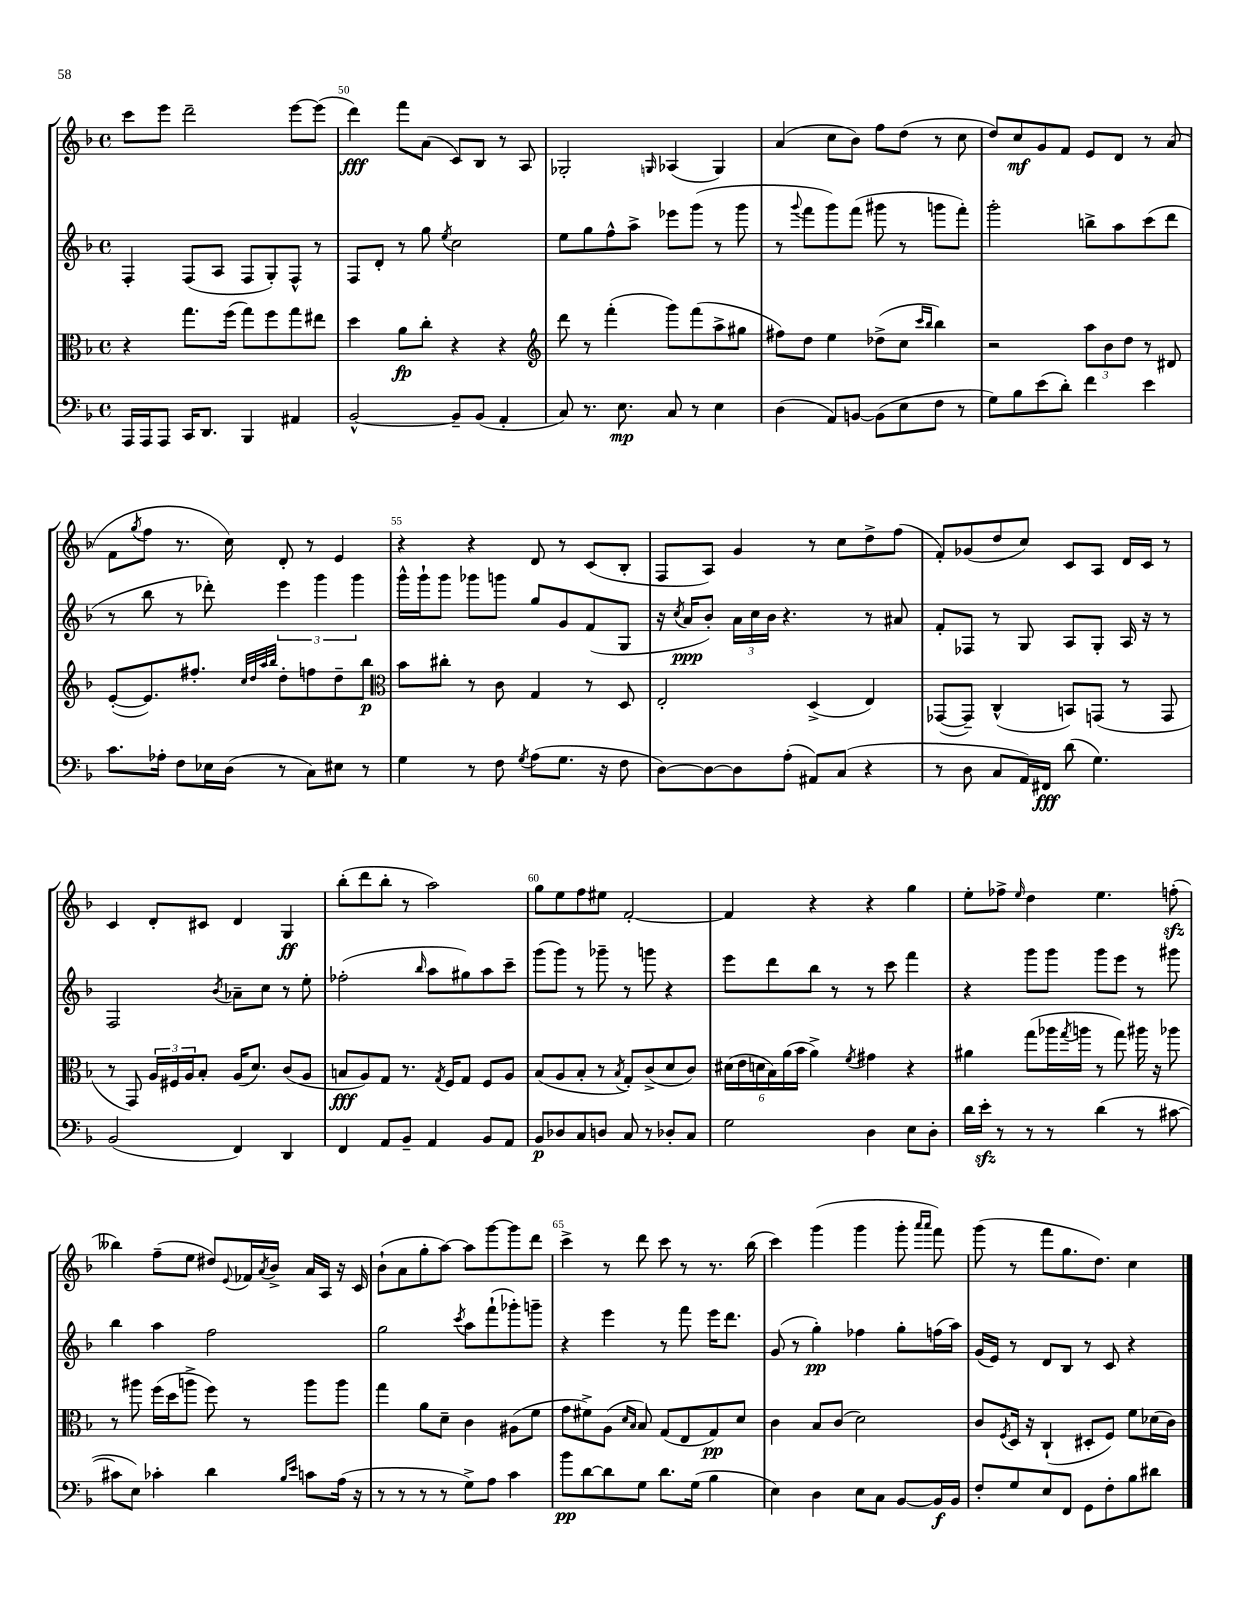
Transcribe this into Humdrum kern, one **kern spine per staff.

**kern	**kern	**kern	**kern
*staff4	*staff3	*staff2	*staff1
*clefF4	*clefC3	*clefG2	*clefG2
*k[b-]	*k[b-]	*k[b-]	*k[b-]
*M4/4	*M4/4	*M4/4	*M4/4
*met(c)	*met(c)	*met(c)	*met(c)
16AAA/LL	4r	4F'/	8ccc\L
16AAA/J	.	.	.
8AAA/J	.	.	8eee\J
16CC/LK	8.gg\L	(8F/L	2ddd~\
8.DD/J	.	.	.
.	.	8A/J	.
.	(16ff\Jk	.	.
4BBB-/	8gg\L)	8F/L	.
.	8ff\	8G'/)	.
4AA#/	8gg\	8F^^/J	[8eee\L
.	8ee#\J	8r	(8eee\]J
=	=	=	=
[2BB-^^/	4dd\	8F/L	4ddd\)
.	.	8d'/J	.
.	8a\L	8r	8fff\L
.	8cc'\J	8gg\	(8a\J
.	.	8qee/	.
8BB-~/]L	4r	2cc\	8c/L)
(8BB-/J	.	.	8B-/J
4AA'/	4r	.	8r
.	.	.	8A/
=	=	=	=
*	*clefG2	*	*
8C/)	8ddd\	8ee\L	2G-'/
8.r	8r	8gg\	.
.	(4fff'\	8ff^^\	.
8.E\	.	.	.
.	.	8aa^\J	.
.	.	.	16qqG/
8C/	8ggg\L)	8eee-\L	(4A-/
8r	(8fff\	(8ggg\J	.
4E\	8aa^\	8r	4G/)
.	8gg#\J	8ggg\	.
=	=	=	=
(4D\	8ff#\L)	8r	(4a/
.	.	8qqggg/	.
.	8dd\J	8fff\L	.
8AA/L)	4ee\	8ggg\)	8cc\L
[8BB/J	.	(8fff\J	8b-\J)
(8BB\]L	(8dd-^\L	8ggg#\	8ff\L
8E\	8cc\J	8r	(8dd\J
.	16qqccc/LL	.	.
.	16qqbb-/JJ	.	.
8F\J	4bb-\)	8ggg\L	8r
8r	.	8fff'\J)	8cc\
=	=	=	=
8G\L)	2r	2ggg'\	8dd/L)
8B-\	.	.	8cc/
(8e\	.	.	8g/
8d'\J)	.	.	8f/J
4f\	12aa\L	8bb^\L	8e/L
.	12b-\	.	.
.	.	8aa\	8d/J
.	12dd\J	.	.
4e\	8r	(8ccc\	8r
.	8d#/	8ddd\J	(8a/
=	=	=	=
8.c\L	([8e'/L	8r	8f\L
.	.	.	8qgg/
.	8.e/])	8bb-\	8ff\J
16A-'\Jk	.	.	.
8F\L	.	8r	8.r
.	8.ff#'/J	.	.
16E-\L	.	8ddd-'\)	.
(16D\JJ	.	.	16cc\)
.	32qqcc/LLL	.	.
.	32qqdd/	.	.
.	32qqaa/	.	.
.	32qqbb-/JJJ	.	.
8r	8dd'\L	6eee\	8d'/
8C\L)	8ff\	.	8r
.	.	6ggg\	.
8E#\J	8dd~\	.	4e/
.	.	6ggg\	.
8r	8bb-\J	.	.
=	=	=	=
*	*clefC3	*	*
4G\	8b-\L	16ggg^^\LL	4r
.	.	16ggg`\J	.
.	8cc#'\J	8ggg\J	.
8r	8r	8ggg-\L	4r
8F\	8c\	8ggg\J	.
8qG/	.	.	.
(8A\L	4G/	8gg/L	8d/
8.G\J	.	8g/	8r
.	8r	(8f/	(8c/L
16r	.	.	.
8F\	8D/	8G/J	8B-'/J
=	=	=	=
[8D\L)	2E'/	16r	8F/L
.	.	8qcc/	.
.	.	16a/LK	.
8D\_	.	8b-'/J)	8A/J)
8D\]	.	24a\LL	4g/
.	.	24cc\	.
.	.	24b-\JJ	.
(8A'\J	.	4.r	.
8AA#/L)	(4D^/	.	8r
(8C/J	.	.	8cc\L
4r	4E/)	8r	8dd^\
.	.	8a#/	(8ff\J
=	=	=	=
8r	([8GG-/L	8f'/L	8f'/L)
8D\	8GG-~/]J)	8F-/J	(8g-/
8C/L	(4C^^/	8r	8dd/
16AA/L)	.	8G/	8cc/J)
16FF#/JJ	.	.	.
(8d\	8BB/L)	8A/L	8c/L
4.G\)	(8GG/J	8G'/J	8A/J
.	8r	16A/	16d/LL
.	.	16r	16c/JJ
.	8GG/	8r	8r
=	=	=	=
(2BB-/	8r	2F/	4c/
.	8GG/)	.	.
.	24A/LL	.	8d'/L
.	24F#/	.	.
.	24A/J	.	.
.	8B-'/J	.	8c#/J
.	.	8qb-/	.
4FF/)	(16A/LK	8a-~\L	4d/
.	8.d/J)	.	.
.	.	8cc\J	.
4DD/	(8c/L	8r	4G/
.	8A/J	8ee'\	.
=	=	=	=
4FF/	8B/L	(2ff-'\	(8bb-'\L
.	8A/)	.	8ddd\
8AA/L	8G/J	.	8bb-'\J
8BB-~/J	8.r	.	8r
.	.	16qqbb-/	.
4AA/	.	8aa\L	2aa\)
.	8qG/	.	.
.	16F/LK	.	.
.	8G/J	8gg#\)	.
8BB-/L	8F/L	8aa\	.
8AA/J	8A/J	8ccc~\J	.
=	=	=	=
8BB-/L	(8B-/L	(8ggg\L	8gg\L
8D-/	8A/	8ggg\J)	8ee\
8C/	8B-'/J	8r	8ff\
8D/J	8r	8ggg-~\	8ee#\J
.	8qB-/	.	.
8C/	8G'/L)	8r	[2f'/
8r	(8c^/	8ggg\	.
8D-'/L	8d/	4r	.
8C/J	8c/J)	.	.
=	=	=	=
2G\	(24d#\LL	8eee\L	4f/]
.	24e\	.	.
.	24d\	.	.
.	24B-\)	8ddd\	.
.	(24a\	.	.
.	24b-\JJ	.	.
.	4a^\)	8bb-\J	4r
.	.	8r	.
.	8qf/	.	.
4D\	4g#\	8r	4r
.	.	8ccc\	.
8E\L	4r	4fff\	4gg\
8D'\J	.	.	.
=	=	=	=
16d\LL	4a#\	4r	8ee'\L
16e'\JJ	.	.	.
8r	.	.	8ff-^\J
.	.	.	16qqee/
8r	(8gg\L	8ggg\L	4dd\
8r	16aa-\L	8ggg\J	.
.	8qgg/	.	.
.	16aa\JJ	.	.
(4d\	8r	8ggg\L	4.ee\
.	8gg\)	8eee\J	.
8r	16aa#\	8r	.
.	16r	.	.
[8c#\	8aa-\	8ggg#\	(8ff'\
=	=	=	=
8c#\]L	8r	4bb-\	4bb--\)
8E\J)	8aa#\	.	.
4c-'\	(16ff\LL	4aa\	(8ff~\L
.	16dd\J	.	.
.	8aa^\J	.	8ee\J
4d\	8ff\)	2ff\	8dd#/L)
.	.	.	8qqe/
.	8r	.	16f-/L
.	.	.	8qa/
.	.	.	16b-^/JJ
16qqB-/LL	.	.	.
16qqe/JJ	.	.	.
8c\L	8aa\L	.	16a/LL
.	.	.	16A/JJ
(16A\Jk	8aa\J	.	16r
16r	.	.	16c/
=	=	=	=
8r	4gg\	2gg\	(8b-`\L
8r	.	.	8a\
8r	8a\L	.	8gg'\
8r	8d~\J	.	[8aa\J)
.	.	8qccc/	.
8G^\L)	4c\	8aa\L	8aa\]L
8A\J	.	(8fff`\	[8ggg\
4c\	(8A#\L	8ggg-'\)	8ggg\]
.	8f\J	8ggg~\J	8ddd\J
=	=	=	=
8b-\L	8g\L	4r	4ccc^\
[8d\	8f#^\)	.	.
8d\]	(8A\J	4eee\	8r
.	16qqd/LL	.	.
.	16qqB-/JJ	.	.
8G\J	8B-/)	.	8ddd\
8.d\L	(8G/L	8r	8ccc\
.	8E/	8fff\	8r
(16G\Jk	.	.	.
4B-\	8G/)	16eee\LK	8.r
.	.	8.ddd\J	.
.	8d/J	.	.
.	.	.	(16bb-\
=	=	=	=
4E\)	4c\	(8g/	4ccc\)
.	.	8r	.
4D\	8B-/L	4gg'\)	(4ggg\
.	(8c/J	.	.
8E\L	2d\)	4ff-\	4ggg\
8C\J	.	.	.
[8BB-/L	.	8gg'\L	8ggg'\
.	.	.	16qqaaa/LL
.	.	.	16qqaaa/JJ
16BB-/]L	.	(16ff\L	8fff\)
16BB-/JJ	.	16aa\JJ)	.
=	=	=	=
8F'/L	8c/L	(16g/LL	(8ggg\
.	.	16e/JJ)	.
.	8qF/	.	.
8G/	16D/Jk	8r	8r
.	16r	.	.
8E/	(4C`/	8d/L	8fff\L
8FF/J	.	8B-/J	8.gg\
8GG\L	8D#'/L	8r	.
.	.	.	8.dd\J)
8F'\	8F/J)	8c/	.
8B-\	8f\L	4r	4cc\
8d#\J	(16d-\L	.	.
.	16c\JJ)	.	.
==	==	==	==
*-	*-	*-	*-
